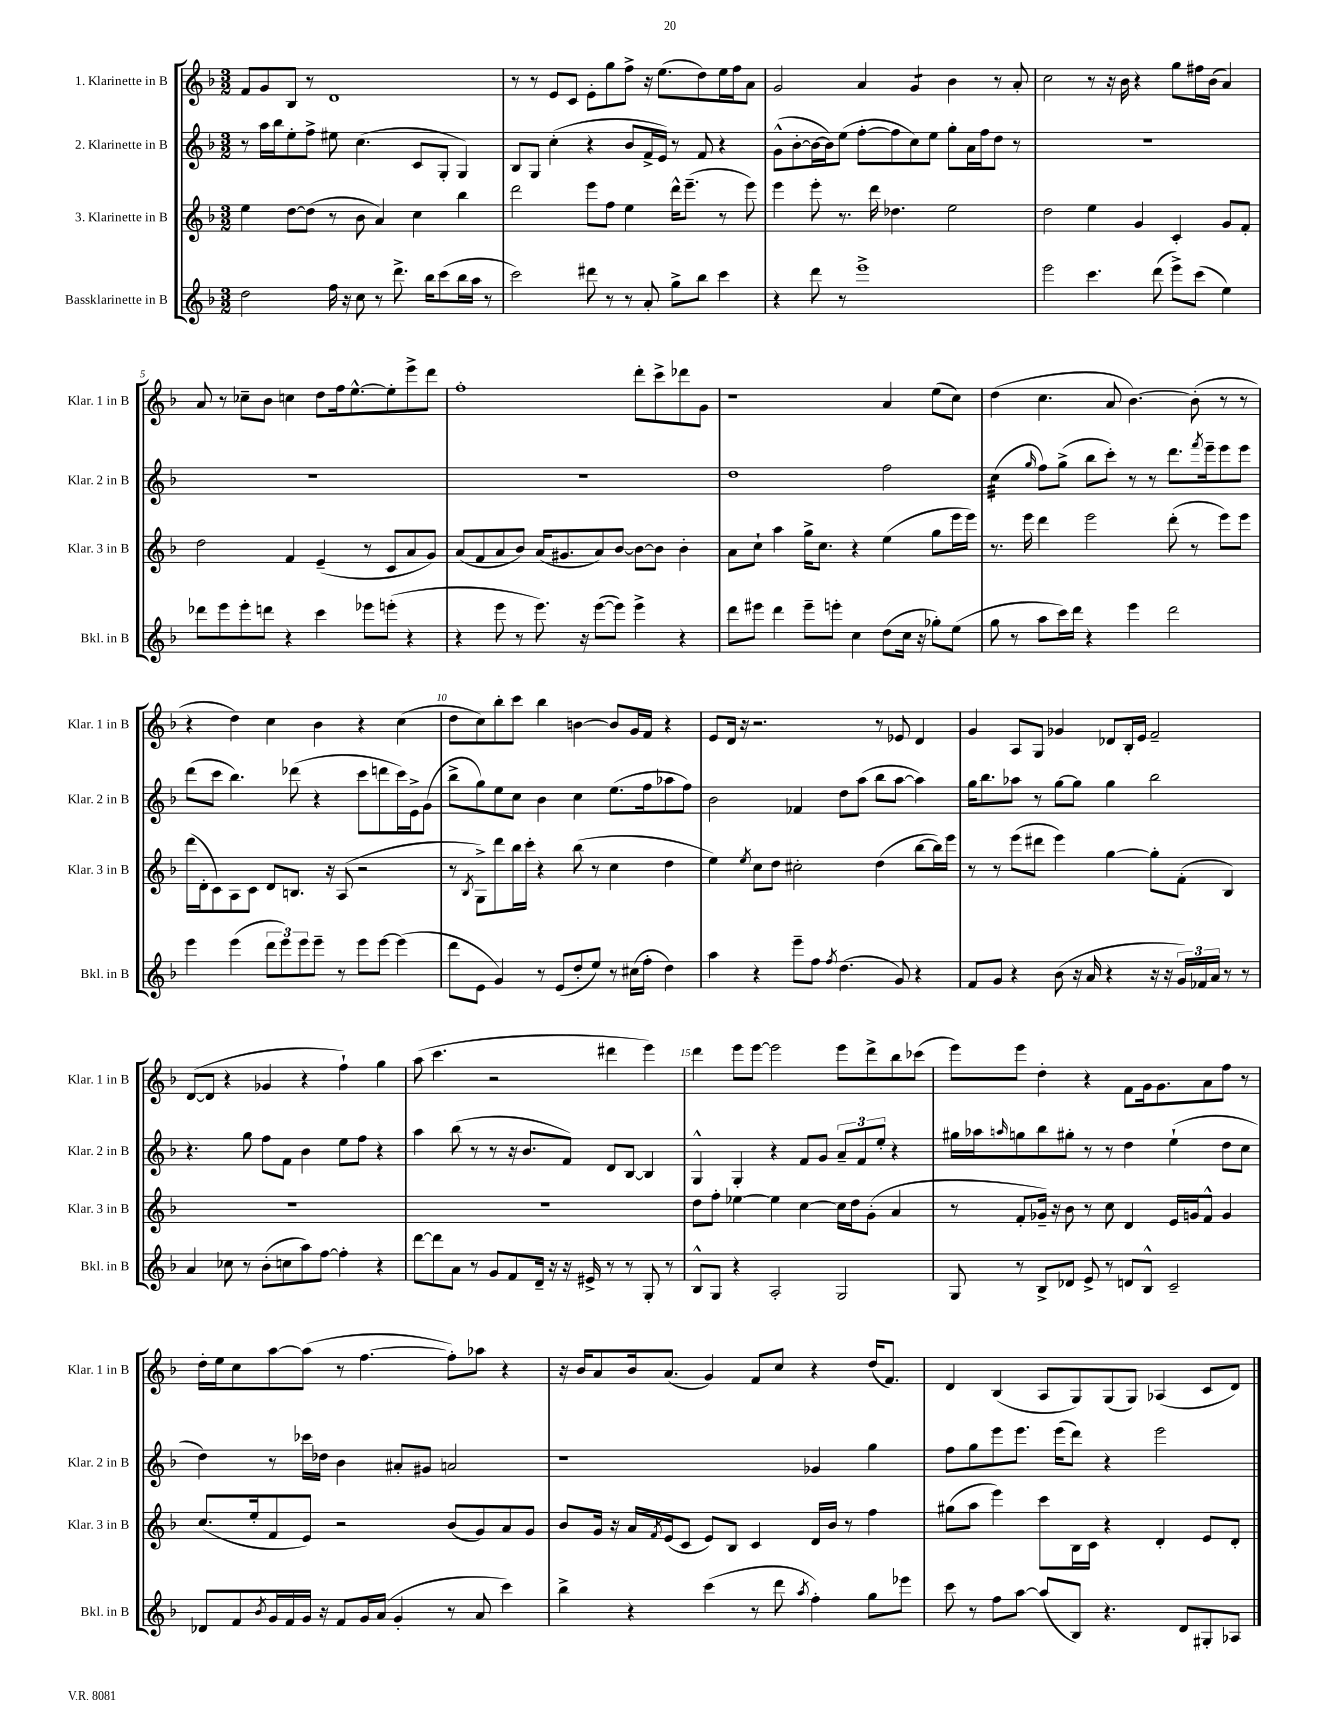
<<
\new StaffGroup <<
\new Staff = "s0" \with { instrumentName = "1. Klarinette in B" shortInstrumentName = "Klar. 1 in B" } {
    \clef treble \key f \major \numericTimeSignature \time 3/2
    f'8 g'8 bes8 r8 d'1 |
    r8 r8 e'8 c'8 e'8-. g''8 f''8-> r16 e''8.( d''8) e''16 f''16 a'8 |
    g'2 a'4 g'4:8 bes'4 r8 a'8-. |
    c''2 r8 r16 bes'16 r4 g''8 fis''16 bes'16( a'4) |
    a'8 r8 ces''8-- bes'8 c''4 d''8 f''16 e''8.~-^ e''8-. e'''8-> d'''8 |
    f''1-. d'''8-. c'''8-> des'''8 g'8 |
    r1 a'4 e''8( c''8) |
    d''4( c''4. a'8 bes'4.~) bes'8-.( r8 r8 |
    r4 d''4) c''4 bes'4 r4 c''4( |
    d''8 c''8) bes''8-. c'''8 bes''4 b'4~ b'8 g'16 f'16 r4 |
    e'8 d'16 r16 r2. r8 ees'8 d'4 |
    g'4 a8 g8 ges'4 des'8 bes16-. e'16 f'2-- |
    d'8~( d'8 r4 ges'4 r4 f''4-!) g''4 |
    a''8( c'''4. r2 dis'''4 e'''4) |
    d'''4 e'''8 e'''8~ e'''2 e'''8 d'''8-> bes''8 ces'''8( |
    e'''8) e'''8 d''4-. r4 f'8 g'16 g'8. a'8 f''8 r8 |
    d''16-. e''16 c''8 a''8~ a''8( r8 f''4.~ f''8-.) aes''8 r4 |
    r16 bes'16 a'8 bes'16 a'8.( g'4) f'8 c''8 r4 d''16( f'8.) |
    d'4 bes4( a8 g8) g8( g8) aes4( c'8 d'8) \bar "|." |
}
\new Staff = "s1" \with { instrumentName = "2. Klarinette in B" shortInstrumentName = "Klar. 2 in B" } {
    \clef treble \key f \major \numericTimeSignature \time 3/2
    r8 a''16 bes''16 e''8-. f''8-> eis''8 c''4.( c'8 g8-. g4) |
    bes8 g8 c''4-.( r4 bes'8 f'16-> e'16) r8 f'8 r4 |
    g'8-^( bes'8~-. bes'16~ bes'16) e''8( f''8~-. f''8 c''8) e''8 g''8-. a'16 f''16 d''8 r8 |
    R1. |
    R1. |
    R1. |
    d''1 f''2 |
    c''4:32( \grace { g''16 } f''8) g''8->( bes''8 c'''8-.) r8 r8 d'''8. \acciaccatura { f'''8 } e'''16-- e'''8 e'''8 |
    d'''8( c'''8 bes''4.) des'''8( r4 c'''8 d'''8 c'''16) e'16-> g'8( |
    bes''8-> g''8) e''8 c''8 bes'4 c''4 e''8.( f''16 aes''8 f''8) |
    bes'2 fes'4 d''8 a''8( bes''8 a''8~ a''4) |
    g''16 bes''8. aes''8 r8 g''8~ g''8 g''4 bes''2 |
    r4. g''8 f''8 f'8 bes'4 e''8 f''8 r4 |
    a''4 bes''8( r8 r8 r16 bes'8. f'8) d'8 bes8~ bes4 |
    g4-^ g4-. r4 f'8 g'8 \tuplet 3/2 { a'8-- f'8 e''8-. } r4 |
    gis''16 aes''16 \grace { a''16 } g''8 bes''8 gis''8-. r8 r8 d''4 e''4-!( d''8 c''8 |
    d''4) r8 ces'''16 des''16 bes'4 ais'8-. gis'8 a'2 |
    r1 ges'4 g''4 |
    f''8 g''8 e'''8 e'''8. e'''16( d'''8) r4 e'''2 \bar "|." |
}
\new Staff = "s2" \with { instrumentName = "3. Klarinette in B" shortInstrumentName = "Klar. 3 in B" } {
    \clef treble \key f \major \numericTimeSignature \time 3/2
    e''4 d''8~ d''8( r8 bes'8 a'4) c''4 bes''4 |
    d'''2 e'''8 f''8 e''4 d'''16-^ e'''8.--( r8 e'''8) |
    e'''4 e'''8-. r8. d'''16 des''4. e''2 |
    d''2 e''4 g'4 c'4-. g'8 f'8-. |
    d''2 f'4 e'4--( r8 c'8 a'8 g'8) |
    a'8( f'8 a'8 bes'8) a'16( gis'8. a'8) bes'8~ bes'8~ bes'8 bes'4-. |
    a'8 c''8-! a''4 g''16-> c''8. r4 e''4( g''8 e'''16 e'''16) |
    r8. e'''16 d'''4 e'''2 d'''8-.( r8 e'''8) e'''8 |
    d'''16( d'16-. c'8) a8 c'8 d'8 b8. r16 a8( r2 |
    r8 \acciaccatura { bes8 } g8->) d'''8 bes''16 c'''16-. r4 bes''8( r8 c''4 d''4 |
    e''4) \acciaccatura { e''8 } c''8 d''8 cis''2-. d''4( bes''8~ bes''16) e'''16 |
    r8 r8 e'''8( dis'''8 e'''4) g''4~ g''8-. f'8-.( bes4) |
    R1. |
    R1. |
    d''8 f''8-. ees''4~ ees''4 c''4~ c''16 d''16 g'8-.( a'4 |
    r8 f'8-. ges'16--) r16 bes'8 r8 c''8 d'4 e'16 g'16 f'8-^ g'4 |
    c''8.( e''16-. f'8 e'8) r2 bes'8( g'8) a'8 g'8 |
    bes'8 g'16 r16 a'16 \acciaccatura { f'8 } e'16( c'8 e'8) bes8 c'4 d'16 bes'16 r8 f''4 |
    gis''8( a''8 e'''4) c'''8 bes16 c'16 r4 d'4-. e'8 d'8-. \bar "|." |
}
\new Staff = "s3" \with { instrumentName = "Bassklarinette in B" shortInstrumentName = "Bkl. in B" } {
    \clef treble \key f \major \numericTimeSignature \time 3/2
    d''2 f''16 r16 c''8 r8 d'''8.-> bes''16 c'''8( bes''16 a''16 r8 |
    c'''2) dis'''8 r8 r8 a'8-. g''8-> bes''8 c'''4 |
    r4 d'''8 r8 e'''1-> |
    e'''2 c'''4. d'''8( e'''8->) c'''8( e''4) |
    des'''8 e'''8 e'''8-. d'''8 r4 c'''4 ees'''8 e'''8-.( r4 |
    r4 e'''8 r8 e'''8.) r16 e'''8~( e'''8) e'''4-> r4 |
    d'''8 eis'''8 d'''4 eis'''8-- e'''8-. c''4 d''8( c''16 r16 ges''8-.) e''8( |
    g''8 r8 a''8 c'''16) d'''16 r4 e'''4 d'''2 |
    e'''4 e'''4( \tuplet 3/2 { d'''8 e'''8) e'''8 } e'''8-- r8 e'''8 e'''8~ e'''4( |
    d'''8 e'8 g'4) r8 e'8( d''8-. e''8) r8 cis''16( f''16-. d''4) |
    a''4 r4 e'''8-- f''8 \acciaccatura { f''8 } d''4.( g'8) r4 |
    f'8 g'8 r4 bes'8( r16 a'16 r4 r16 r16 \tuplet 3/2 { g'16) fes'16 a'16 } r8 r8 |
    a'4 ces''8 r8 bes'8-.( c''8 a''8) f''8~ f''4-. r4 |
    d'''8~ d'''8 a'8 r8 g'8 f'8 d'16-- r16 r16 eis'16-> r8 r8 g8-. r8 |
    bes8-^ g8 r4 a2-. g2 |
    g8 r8 bes8-> des'8 e'8-> r8 d'8 bes8-^ c'2-- |
    des'8 f'8 \acciaccatura { bes'8 } g'16 f'16 g'16 r16 f'8 g'16 a'16( g'4-. r8 a'8 c'''4) |
    bes''4-> r4 c'''4( r8 d'''8 \acciaccatura { a''8 } f''4-.) g''8 ees'''8 |
    c'''8 r8 f''8 a''8~ a''8( bes8) r4. d'8 gis8-. aes8 \bar "|." |
}
>>
>>
\layout { \context { \Score \override BarNumber.break-visibility = ##(#f #t #t) barNumberVisibility = #(every-nth-bar-number-visible 5) } }
